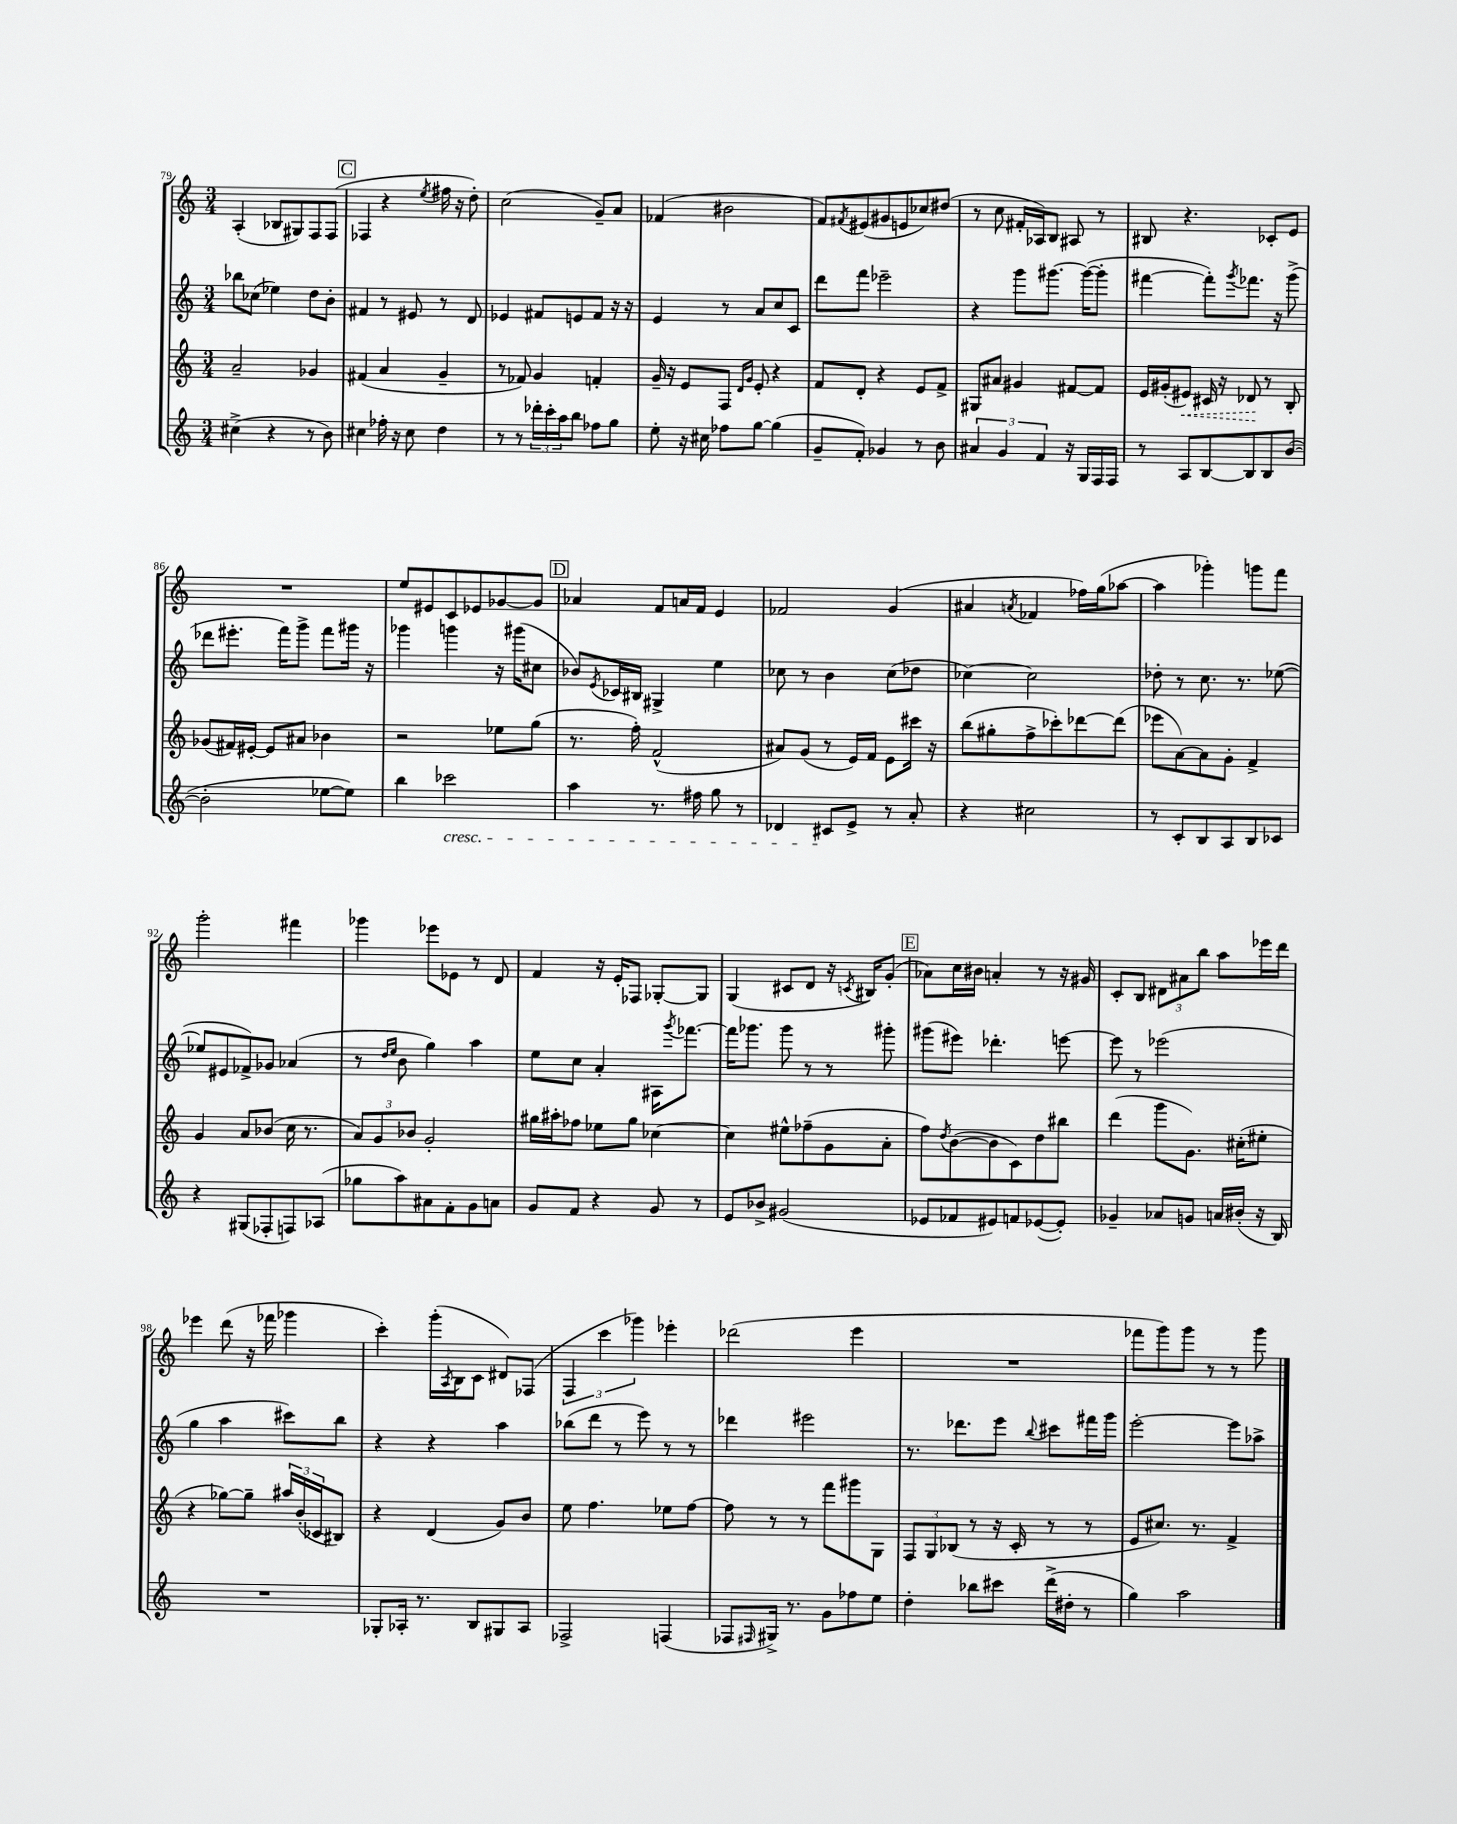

**kern	**kern	**kern	**kern
*staff4	*staff3	*staff2	*staff1
*clefG2	*clefG2	*clefG2	*clefG2
*k[]	*k[]	*k[]	*k[]
*M3/4	*M3/4	*M3/4	*M3/4
(4cc#^	2a~	8bb-	(4A'
.	.	(8cc-	.
4r	.	4ee-)	8B-
.	.	.	8G#)
8r	4g-	8dd	8F
8b)	.	8b'	(8F
=	=	=	=
4cc#	(4f#	4f#	4F-
16ff-'	4a	8r	4r
16r	.	.	.
8cc#	.	8e#	.
.	.	.	8qee
4dd	4g~	8r	16ff#
.	.	.	16r
.	.	8d	8dd')
=	=	=	=
8r	8r	4e-	(2cc
8r	8f-)	.	.
24ddd-'	4g	8f#	.
24ccc'	.	.	.
24aa	.	.	.
8bb	.	8e	.
8ff-	4f'	8f#	8g~)
8gg	.	16r	8a
.	.	16r	.
=	=	=	=
8ee'	16g~	4e	(4f-
.	16r	.	.
16r	8e	.	.
16cc#	.	.	.
8ff-	8F	8r	2b#
.	16qqd	.	.
.	16qqg	.	.
[8gg	8e'	8a	.
(4gg]	4r	8cc	.
.	.	8c	.
=	=	=	=
8g~	8f	8ddd	8f)
.	.	.	8qf#
8f')	8d'	8fff	(8e#
4g-	4r	2eee-~	8g#
.	.	.	8e
8r	8e	.	8cc-)
8b	8f^	.	(8dd#
=	=	=	=
6a#	8G#	4r	8r
.	8a#	.	8cc
6g	.	.	.
.	4g#	8ggg	16f#'
.	.	.	16A-)
6f	.	.	.
.	.	[8.ggg#	8B
16r	[8f#	.	8A#
16G	.	(16ggg#_	.
16F	8f#]	8ggg#']	8r
16F	.	.	.
=	=	=	=
8r	16e	[4fff#	8B#
.	(16g#'	.	.
8A	8e#)	.	4.r
[8B	16c#	8fff#'])	.
.	16r	.	.
.	.	8qggg	.
8B]	8d-	8.fff-	.
8B	8r	.	8c-'
.	.	16r	.
([8b	8B'	(8ggg^	8e
=	=	=	=
2b']	(8g-	8ddd-	2.r
.	16f#)	8.eee#'	.
.	[16e#'	.	.
.	8e#]	.	.
.	.	16fff)	.
.	8a#	8ggg^	.
[8ee-	4b-	8fff	.
8ee-])	.	16ggg#	.
.	.	16r	.
=	=	=	=
4bb	2r	4ggg-	8ee
.	.	.	8e#
2ccc-	.	4ggg	8c
.	.	.	8e-
.	8ee-	16r	[8g-
.	.	(16ggg#	.
.	(8gg	8cc#	8g-]
=	=	=	=
4aa	8.r	8b-)	4a-
.	.	8qe	.
.	.	16c-	.
.	16ff')	16B#	.
8.r	(2f^^	4G#^	8f
.	.	.	16a
16ff#	.	.	16f
8gg	.	4ee	4e
8r	.	.	.
=	=	=	=
4d-	8a#)	8cc-	2f-
.	(8g	8r	.
8c#	8r	4b	.
8e^	16e)	.	.
.	16f	.	.
8r	8e	(8cc-	(4g
8a'	16ccc#	8dd-	.
.	16r	.	.
=	=	=	=
4r	(8bb	[4cc-)	4a#
.	8gg#'	.	.
.	.	.	8qa
2cc#	8ff^	2cc-]	4f-
.	8ccc-')	.	.
.	[8ddd-	.	16ff-)
.	.	.	(16gg
.	(8ddd-]	.	[8aa-
=	=	=	=
8r	8eee-	8dd-'	4aa-]
8c'	[8a)	8r	.
8B	8a]	8.cc	4ggg-')
8A	8g'	.	.
.	.	8.r	.
8B	4f^	.	8ggg
8c-	.	([8ee-	8fff
=	=	=	=
4r	4g	8ee-]	2ggg'
.	.	8e#	.
(8G#	8a	8f-^)	.
8F-'	(8b-	8g-	.
8F)	16cc	(4a-	4fff#
.	8.r	.	.
(8A-	.	.	.
=	=	=	=
8gg-	12a)	8r	4ggg-
.	12g	.	.
.	.	16qqdd	.
.	.	16qqee	.
8aa)	.	8b	.
.	12b-	.	.
8a#	2g'	4gg)	8eee-
8f'	.	.	8e-
8g	.	4aa	8r
8a	.	.	8d
=	=	=	=
8g	16gg#	8ee	4f
.	16aa#'	.	.
8f	8ff-	8cc	.
4r	8ee-	4a'	16r
.	.	.	16e'
.	8gg#	.	8F-
8g	[4cc-	16A#	[8G-'
.	.	8qggg	.
.	.	[8.fff-	.
8r	.	.	8G-]
=	=	=	=
8e	4cc-]	16fff-]	(4G
.	.	8.ggg-	.
8b-^	.	.	.
(2g#	8ee#^^	8ggg-	8c#
.	(8ff-~	8r	8d
.	8g	8r	16r
.	.	.	8qc
.	.	.	16B#)
.	8a'	8ggg#'	(8g'
=	=	=	=
8e-	8ff)	(8ggg#	8a-)
.	8qdd	.	.
8f-	([8b	8eee#)	16cc
.	.	.	16b#
8e#)	8b]	4.ddd-'	4a'
8f	8c)	.	.
([8e-	8dd	.	8r
8e-'])	8bb#	[8eee	16r
.	.	.	16g#
=	=	=	=
4g-~	(4ddd	8eee]	8c'
.	.	8r	8B
8a-	8ggg	(2eee-	12d#
.	.	.	12a#
8g	8.g)	.	.
.	.	.	12bb
16a	.	.	8aa
(16b#'	(16cc#'	.	.
16r	8ee#'	.	16eee-
16B)	.	.	16ddd
=	=	=	=
2.r	4r	4gg	4eee-
.	[8gg-)	4aa	(8ddd
.	8gg-~]	.	16r
.	.	.	16fff-
.	24aa#	8ccc#)	4ggg-
.	(24b'	.	.
.	24c-	.	.
.	8B#)	8bb	.
=	=	=	=
8G-'	4r	4r	4ccc')
16A-'	.	.	.
8.r	.	.	.
.	(4d	4r	(16ggg'
.	.	.	8qA
.	.	.	16B
8B	.	.	8c
8G#	8g)	4aa	8d#)
8A-	8b	.	(8F-
=	=	=	=
2F-^	8ee	(8bb-	6F
.	4.ff	8ddd	.
.	.	.	6ccc
.	.	8r	.
.	.	.	6ggg-)
.	.	8eee)	.
(4F	8ee-	8r	4eee-'
.	[8ff	8r	.
=	=	=	=
8F-	8ff]	4ddd-	(2ddd-
16qqF#	.	.	.
16G#^)	8r	.	.
8.r	.	.	.
.	8r	2eee#	.
8g	8fff	.	.
8ff-	8ggg#	.	4eee
8ee	8G	.	.
=	=	=	=
4dd'	12F	8.r	2.r
.	12G	.	.
.	(12B-	.	.
.	.	8.ddd-	.
8bb-	8r	.	.
8ccc#	16r	8eee	.
.	16c'	.	.
.	.	8qqbb	.
(16ddd^	8r	8ccc#	.
16dd#'	.	.	.
8r	8r	16fff#	.
.	.	16ggg	.
=	=	=	=
4gg)	8e	[2eee'	8fff-
.	8.cc#)	.	8ggg)
2aa	.	.	8ggg
.	8.r	.	.
.	.	.	8r
.	4f^	8eee]	8r
.	.	8aa-^	8ggg
==	==	==	==
*-	*-	*-	*-
